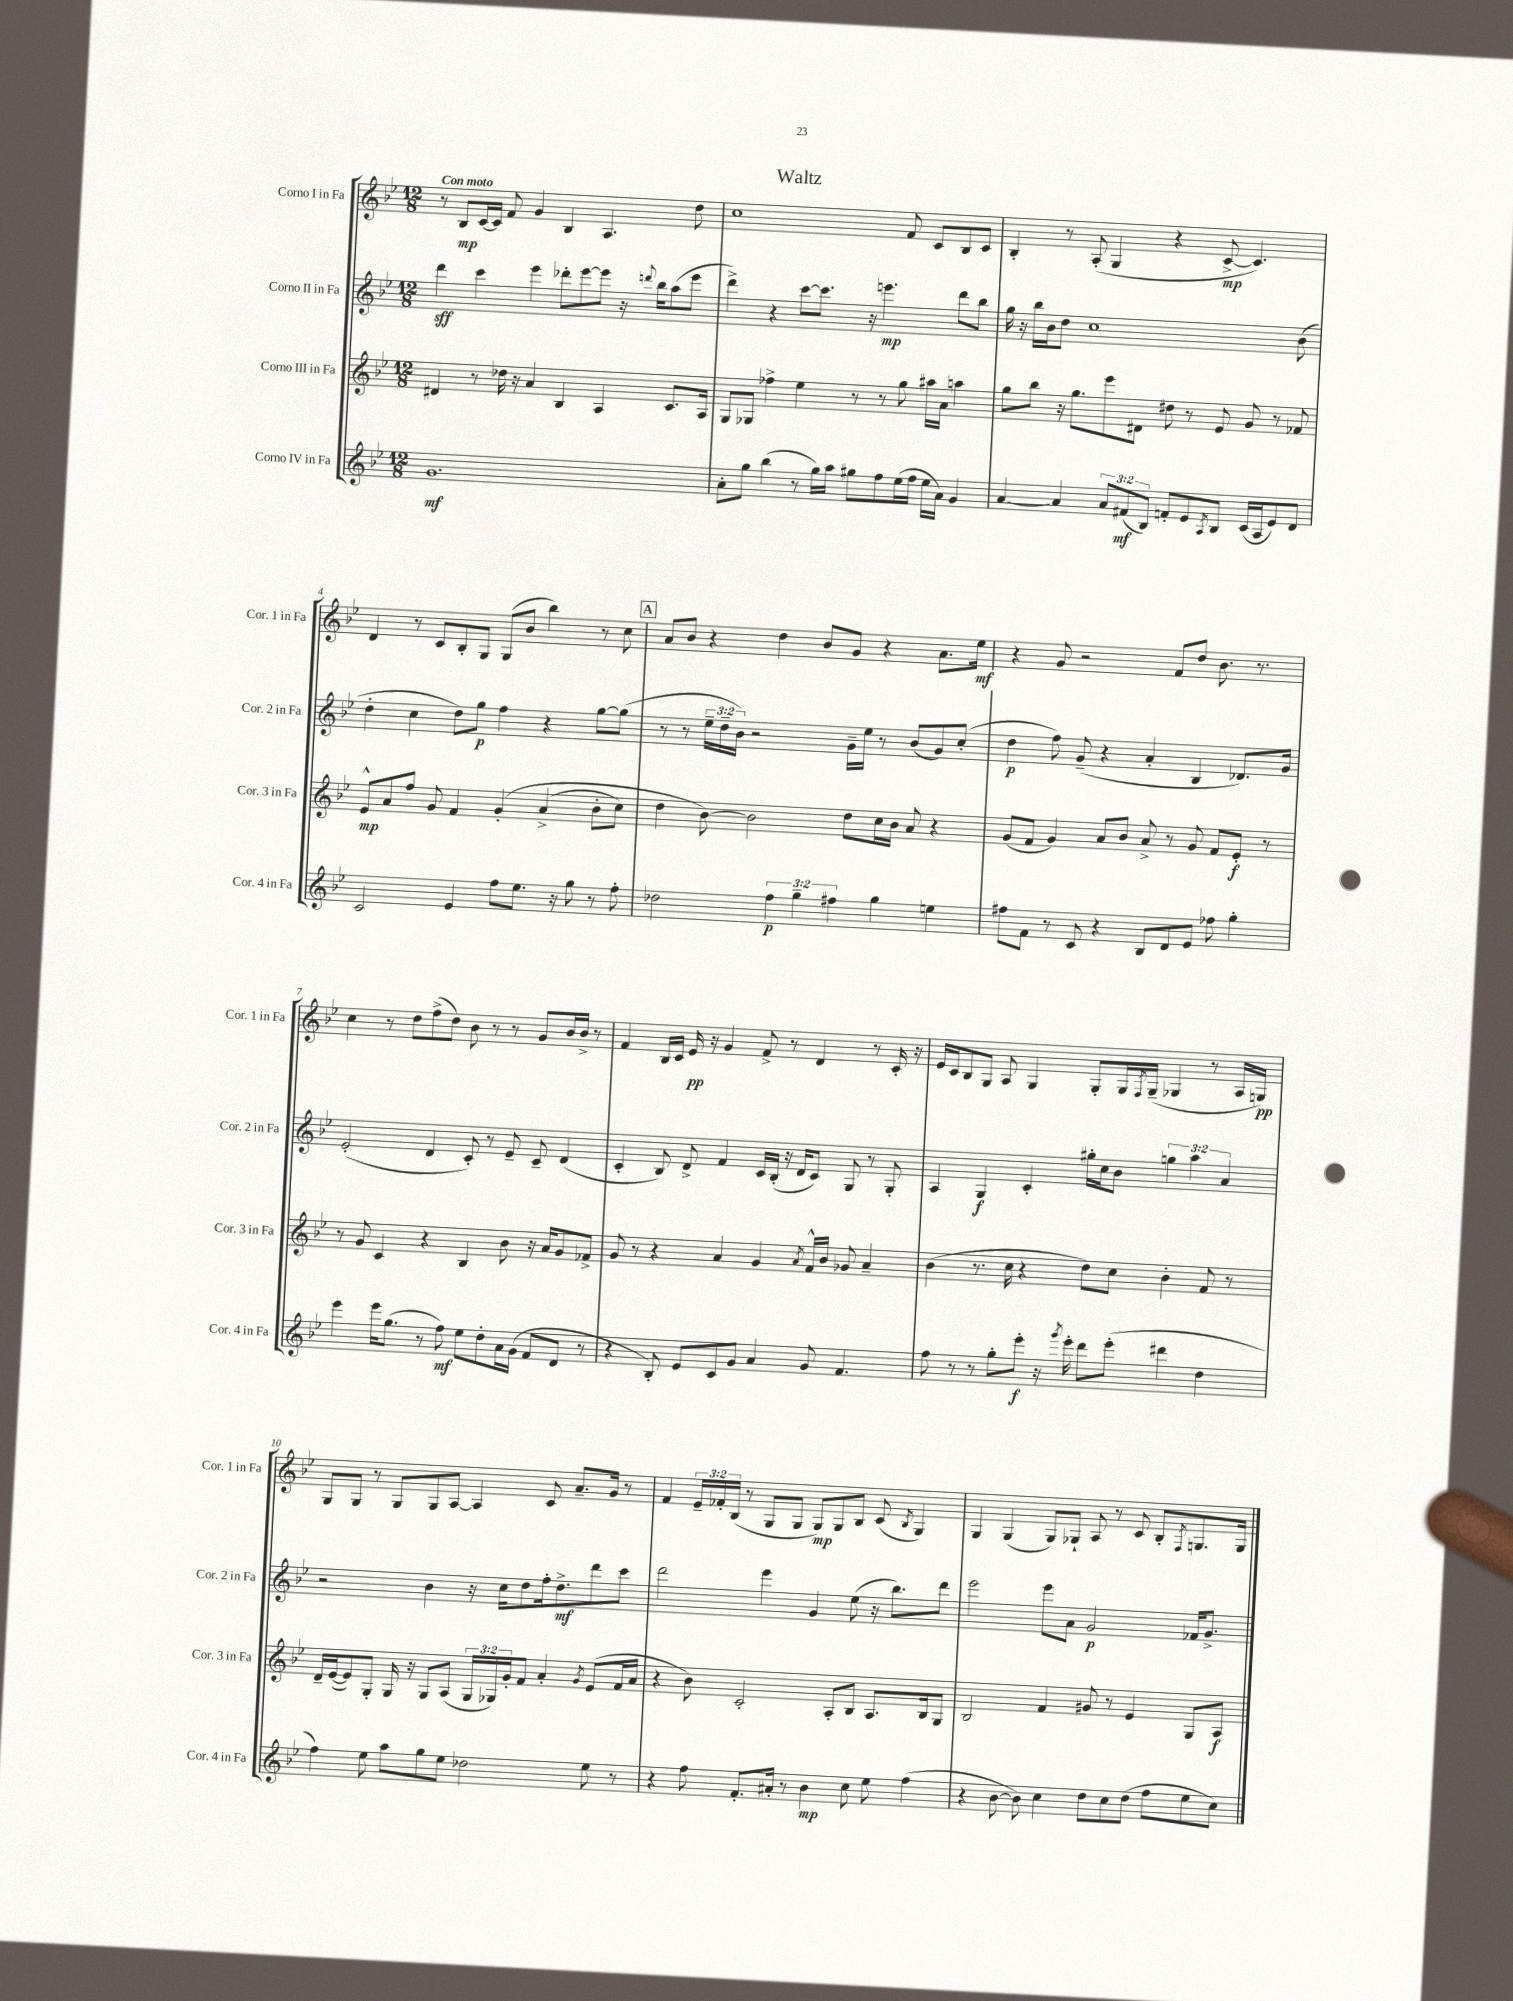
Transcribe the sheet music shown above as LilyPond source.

\header { title = "Waltz" }
<<
\new StaffGroup <<
\new Staff = "s0" \with { instrumentName = "Corno I in Fa" shortInstrumentName = "Cor. 1 in Fa" } {
    \clef treble \key bes \major \numericTimeSignature \time 12/8 \override Staff.TupletNumber.text = #tuplet-number::calc-fraction-text \tempo "Con moto"
    r8 bes8\mp c'16~ c'16 f'8 g'4 bes4 a4. d''8 |
    c''1 f'8 c'8 bes8 c'8 |
    bes4-. r8 a8-.( g4 r4 c'8~->\mp c'4.) |
    d'4 r8 c'8 bes8-. g8 g8( bes'8 bes''4) r8 c''8 |
    \mark \markup { \box "A" } a'8 bes'8 r4 d''4 bes'8 g'8 r4 a'8. ees''16\mf |
    r4 g'8 r2 f'8 d''8 bes'8. r8. |
    c''4 r8 d''8 f''8->( d''8) bes'8 r8 r8 g'8 bes'16 bes'16-> r8 |
    f'4 bes16 c'16 ees'16\pp r16 g'4 f'8-> r8 d'4 r8 c'16-. r16 |
    ees'16 c'16 bes8 g8 a8 g4 g8-. g16 \acciaccatura { f8 } g16--( ges4 r8 a16 g16\pp) |
    g8 g8 r8 g8 g8 a8~ a4 c'8 a'8.-- g'16 r8 |
    f'4 \tuplet 3/2 { ees'16-- fes'16-. bes16( } r8 g8 g8 g8\mp) g8 bes8 c'8( \acciaccatura { bes8 } g4) |
    g4 g4( g8) ges8-! a8 r8 c'8 bes8-. \acciaccatura { f8 } g8. g16 \bar "|." |
}
\new Staff = "s1" \with { instrumentName = "Corno II in Fa" shortInstrumentName = "Cor. 2 in Fa" } {
    \clef treble \key bes \major \numericTimeSignature \time 12/8 \override Staff.TupletNumber.text = #tuplet-number::calc-fraction-text
    d'''4\sff c'''4 ees'''4 des'''8-. ees'''8~ ees'''8 r16 \appoggiatura { d'''8 } bes''16 a''8( ees'''8 |
    d'''4->) r4 c'''8~ c'''8. r16 e'''4.\mp d'''8 bes''8 |
    g''16 r16 bes''16 bes'16 d''8 c''1 bes'8( |
    d''4-. c''4 d''8) g''8\p f''4 r4 g''8~ g''8( |
    \mark \markup { \box "A" } r8 r8 \tuplet 3/2 { ees''16-- d''16-- bes'16) } r2 g'16-- ees''16 r8 bes'8( g'8) c''8-.( |
    d''4\p f''8) g'8--( r4 a'4-. bes4 des'8.) g'16 |
    ees'2-.( d'4 c'8-.) r8 ees'8-- c'8-- d'4( |
    c'4-. bes8) d'8-> f'4 c'16 bes16-.( r16 d'16 c'8) g8 r8 g8-. |
    a4 g4\f c'4-. gis''16-. c''16 bes'8 \tuplet 3/2 { g''4 a''4 a'4 } |
    r2 bes'4 r16 c''16 d''8 f''16-. d''8.->\mf d'''8 c'''8 |
    d'''2 ees'''4 g'4 ees''8( r16 bes''8.) d'''8 |
    ees'''2 ees'''8 a'8 g'2\p fes'16 g'8.-> \bar "|." |
}
\new Staff = "s2" \with { instrumentName = "Corno III in Fa" shortInstrumentName = "Cor. 3 in Fa" } {
    \clef treble \key bes \major \numericTimeSignature \time 12/8 \override Staff.TupletNumber.text = #tuplet-number::calc-fraction-text
    dis'4 r8 des''16 r16 a'4 bes4 a4 c'8. a16 |
    g8 ges8 fes''4-> ees''4 r8 r8 g''8 ais''16 a'16 a''4 |
    g''8 bes''8 r16 g''8. ees'''8 dis'8 dis''8 r8 ees'8 g'8 r8 fes'8 |
    ees'8-^\mp a'8 f''8 g'8 f'4 g'4-.\( a'4->( bes'8-. c''8) |
    \mark \markup { \box "A" } d''4 bes'8~\) bes'2 d''8 c''16 bes'16 a'8 r4 |
    g'8( f'8 g'4) a'8 bes'8 a'8-> r8 g'8 f'8 ees'8-.\f r8 |
    r8 g'8 c'4 r4 bes4 bes'8 r16 a'16 g'8 fes'8-> |
    g'8 r8 r4 a'4 g'4 \acciaccatura { a'8 } f'16-^ bes'16 ges'8 a'4-- |
    bes'4( r8. c''16 r4 d''8) c''8 bes'4-. f'8 r8 |
    d'16-- ees'16~( ees'8) g8-. g16 r16 g8 a8( \tuplet 3/2 { g16 ges16) g'16-. } f'8 a'4-. \acciaccatura { g'8 } ees'8( f'16 a'16 |
    r4 bes'8) c'2-. a8-. bes8 a8. bes16 g8 |
    bes2 f'4 gis'8 r8 ees'4 g8 a8\f \bar "|." |
}
\new Staff = "s3" \with { instrumentName = "Corno IV in Fa" shortInstrumentName = "Cor. 4 in Fa" } {
    \clef treble \key bes \major \numericTimeSignature \time 12/8 \override Staff.TupletNumber.text = #tuplet-number::calc-fraction-text
    g'1.\mf |
    a'8-. g''8 bes''4( r8 g''16) a''16 gis''8 f''8 ees''16( f''16 ees''16 a'16) g'4 |
    a'4~ a'4 \tuplet 3/2 { a'8 fis'8\mf( bes8) } f'8-. ees'8 \acciaccatura { a8 } bes8 c'16( a16 ees'8) d'8 |
    c'2 ees'4 f''8 ees''8. r16 g''8 r8 f''8-. |
    \mark \markup { \box "A" } des''2 \tuplet 3/2 { f''4\p g''4-- fis''4 } g''4 e''4 |
    fis''8 f'8 r8 c'8 r4 bes8 d'8 ees'8 fes''8 g''4-. |
    ees'''4 ees'''16 g''8.( r8 f''8\mf) ees''8 d''8-. a'16 g'16( f'8 d'8 r8 |
    r4 bes8-.) ees'8 c'8 g'8 a'4 g'8 f'4. |
    f''8 r8 r8 g''8-. ees'''8-.\f r16 \acciaccatura { g'''8 } ees'''16-. d'''8 ees'''8-.( dis'''4 d''4 |
    f''4) ees''8 a''8 g''8 ees''8 des''2 ees''8 r8 |
    r4 f''8 f'8.-. ais'16-. r8 bes'4\mp c''8 ees''8 f''4( |
    r4 bes'8~ bes'8) c''4 d''8 c''8 d''8( f''8 ees''8 c''8) \bar "|." |
}
>>
>>
